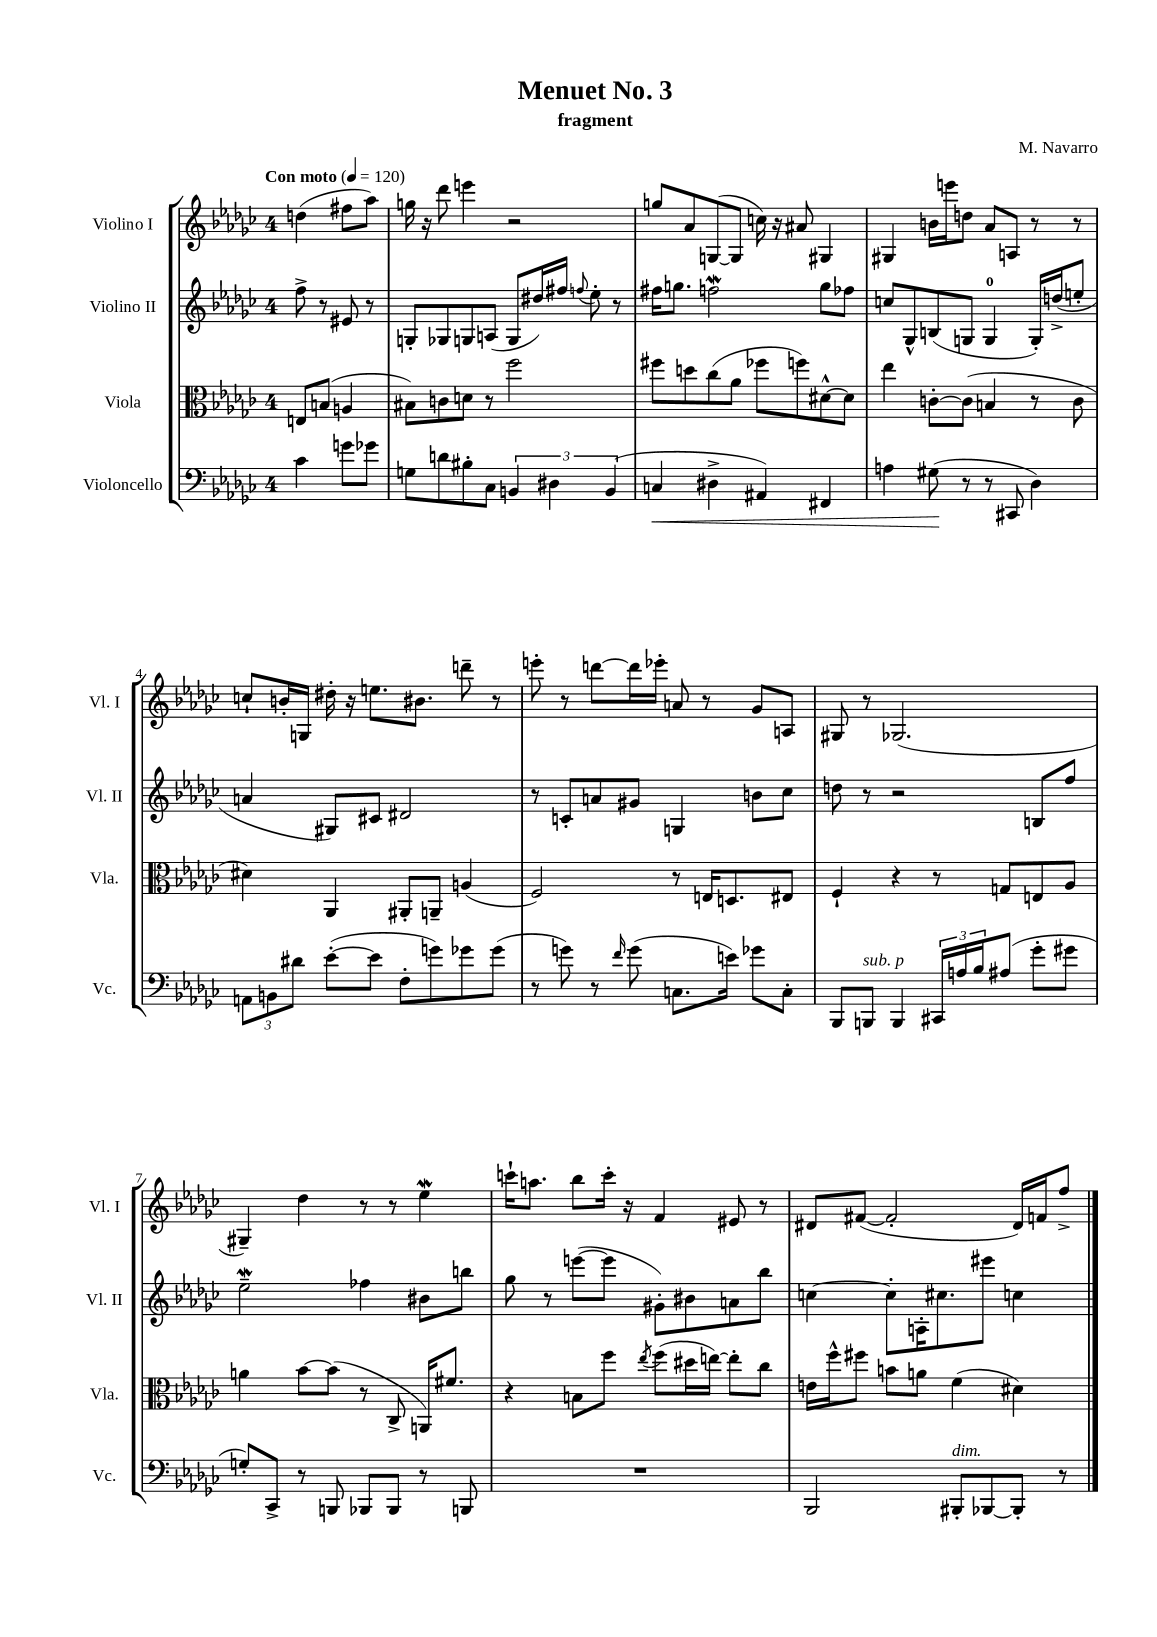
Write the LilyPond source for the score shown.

\header { title = "Menuet No. 3" composer = "M. Navarro" subtitle = "fragment" }
<<
\new StaffGroup <<
\new Staff = "s0" \with { instrumentName = "Violino I" shortInstrumentName = "Vl. I" } {
    \clef treble \key ges \major \once \override Staff.TimeSignature.style = #'single-digit \time 4/4 \partial 2 \tempo "Con moto" 4 = 120
    d''4( fis''8 aes''8) |
    g''16 r16 des'''8 e'''4 r2 |
    g''8 aes'8 g8~( g8 c''16) r16 ais'8 gis4 |
    gis4 b'16 e'''16 d''8 aes'8 a8 r8 r8 |
    c''8-! b'16-. g16 dis''16-. r16 e''8. bis'8. d'''8-- r8 |
    e'''8-. r8 d'''8~ d'''16 ees'''16-. a'8 r8 ges'8 a8 |
    gis8 r8 ges2.( |
    gis4--) des''4 r8 r8 ees''4\mordent |
    c'''16-! a''8. bes''8 c'''16-. r16 f'4 eis'8 r8 |
    dis'8 fis'8~( fis'2-. dis'16) f'16 f''8-> \bar "|." |
}
\new Staff = "s1" \with { instrumentName = "Violino II" shortInstrumentName = "Vl. II" } {
    \clef treble \key ges \major \once \override Staff.TimeSignature.style = #'single-digit \time 4/4 \partial 2
    f''8-> r8 eis'8 r8 |
    g8-. ges8 g8 a8( g8 dis''16) fis''16 \appoggiatura { f''8 } ees''8-. r8 |
    fis''16 g''8. f''2\mordent g''8 fes''8 |
    c''8 ges8-^ b8( g8 g4-0 g16-.) d''16->( e''8-. |
    a'4 gis8) cis'8 dis'2 |
    r8 c'8-. a'8 gis'8 g4 b'8 ces''8 |
    d''8 r8 r2 b8 f''8 |
    ees''2--\mordent fes''4 bis'8 b''8 |
    ges''8 r8 e'''8~( e'''8 gis'8-.) bis'8 a'8 bes''8 |
    c''4~ c''8-. a16-. cis''8. eis'''8 c''4 \bar "|." |
}
\new Staff = "s2" \with { instrumentName = "Viola" shortInstrumentName = "Vla." } {
    \clef alto \key ges \major \once \override Staff.TimeSignature.style = #'single-digit \time 4/4 \partial 2
    e8 b8( a4 |
    bis8) c'8 d'8 r8 f''2 |
    fis''8 d''8 ces''8( aes'8 fes''8 f''8) dis'8~-^ dis'8 |
    ees''4 c'8~-. c'8( b4 r8 c'8 |
    dis'4) aes,4 ais,8-. a,8-- a4( |
    f2) r8 e16 d8. eis8 |
    f4-! r4 r8 g8 e8 aes8 |
    a'4 bes'8~ bes'8( r8 ces8-> a,16) fis'8. |
    r4 b8 f''8 \acciaccatura { ees''8 } f''8( dis''16 e''16~) e''8-. ces''8 |
    e'16 f''16-^ fis''8 b'8 a'8 f'4( dis'4) \bar "|." |
}
\new Staff = "s3" \with { instrumentName = "Violoncello" shortInstrumentName = "Vc." } {
    \clef bass \key ges \major \once \override Staff.TimeSignature.style = #'single-digit \time 4/4 \partial 2
    ces'4 g'8 ges'8 |
    g8 d'8 bis8-. ces8 \tuplet 3/2 { b,4 dis4 b,4( } |
    c4\< dis4-> ais,4) fis,4 |
    a4 gis8\!( r8 r8 cis,8 des4) |
    \tuplet 3/2 { a,8 b,8 dis'8 } ees'8~-.( ees'8 f8-. g'8) ges'8 ges'8( |
    r8 g'8) r8 \grace { f'16 } g'8( c8. e'16) ges'8 c8-. |
    bes,,8 b,,8^\markup { \italic "sub. p" } b,,4 \tuplet 3/2 { cis,16 a16 bes16 } ais8( ges'8-. gis'8 |
    g8-.) ces,8-> r8 b,,8 bes,,8 bes,,8 r8 b,,8 |
    R1 |
    bes,,2 bis,,8-.^\markup { \italic "dim." } bes,,8~ bes,,8-. r8 \bar "|." |
}
>>
>>
